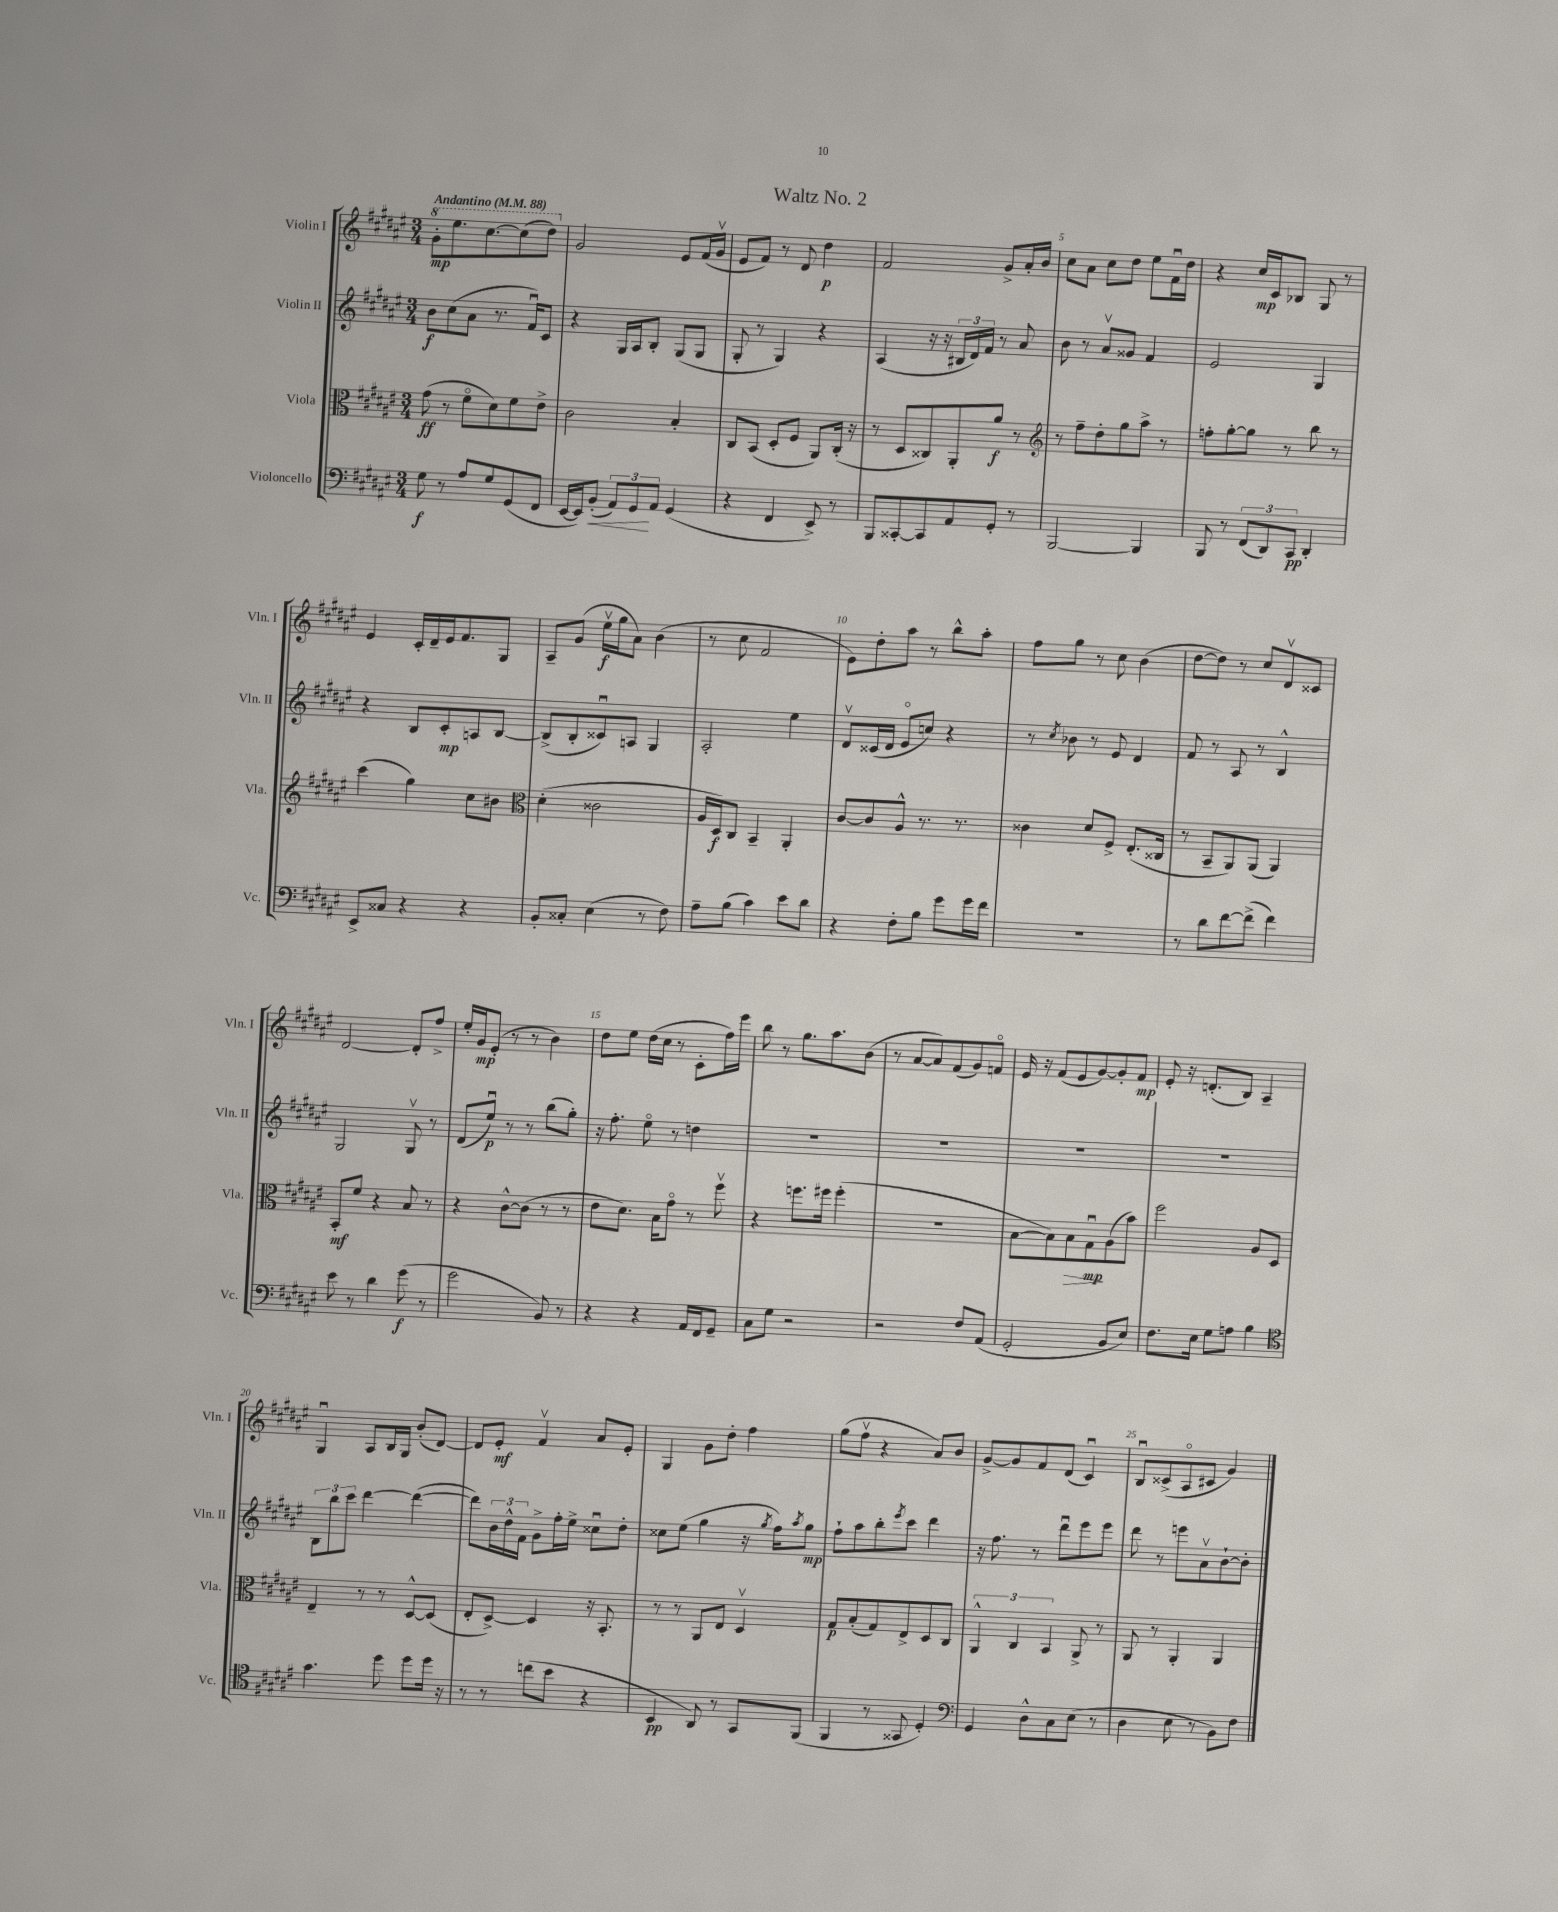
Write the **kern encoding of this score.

**kern	**dynam	**kern	**dynam	**kern	**dynam	**kern	**dynam
*part4	*part4	*part3	*part3	*part2	*part2	*part1	*part1
*staff4	*staff4	*staff3	*staff3	*staff2	*staff2	*staff1	*staff1
*I"Violoncello	*	*I"Viola	*	*I"Violin II	*	*I"Violin I	*
*I'Vc.	*	*I'Vla.	*	*I'Vln. II	*	*I'Vln. I	*
*clefF4	*	*clefC3	*	*clefG2	*	*clefG2	*
*k[f#c#g#d#a#e#]	*	*k[f#c#g#d#a#e#]	*	*k[f#c#g#d#a#e#]	*	*k[f#c#g#d#a#e#]	*
*M3/4	*	*M3/4	*	*M3/4	*	*M3/4	*
*MM88	*	*MM88	*	*MM88	*	*MM88	*
*	*	*	*	*	*	*8va	*
=1	=1	=1	=1	=1	=1	=1	=1
!	!	!	!	!	!	!LO:TX:a:B:t=Andantino	!
8G#\	f	(8g#\	ff	8b\L	f	8gg#'\L	mp
8r	.	8r	.	(8cc#\	.	8.eee#\	.
8A#/L	.	8f#\L	.	8a#\J	.	.	.
.	.	.	.	.	.	[8.ccc#\	.
8G#/	.	8d#\)	.	8.r	.	.	.
(8GG#/	.	8f#\	.	.	.	(8ccc#\]	.
.	.	.	.	16f#u/KL)	.	.	.
8FF#/J	.	8e#^\J	.	8c#/J	.	8ddd#\J)	.
=2	=2	=2	=2	=2	=2	=2	=2
*	*	*	*	*	*	*X8va	*
[16EE#/LL	.	2c#\	.	4r	.	2g#/	.
16EE#/J])	.	.	.	.	.	.	.
!	!LO:HP:b	!	!	!	!	!	!
(8BB'/J	<	.	.	.	.	.	.
12AA#/L)	.	.	.	16G#/LL	.	.	.
.	.	.	.	16A#/J	.	.	.
12GG#/	.	.	.	.	.	.	.
.	.	.	.	8B'/J	.	.	.
12AA#/J	[	.	.	.	.	.	.
(4GG#/	.	4B'/	.	(8G#/L	.	8e#/L	.
.	.	.	.	8G#/J	.	(16f#/L	.
.	.	.	.	.	.	16g#v/JJ	.
=3	=3	=3	=3	=3	=3	=3	=3
4r	.	8C#/L	.	8G#'/	.	8e#/L	.
.	.	(8BB/J	.	8r	.	8f#/J)	.
4FF#/	.	8D#'/L	.	4G#/)	.	8r	.
.	.	8F#/J	.	.	.	8d#/	.
8EE#^/)	.	8AA#/L)	.	4r	.	4dd#\	p
8r	.	(16C#'/Jk	.	.	.	.	.
.	.	16r	.	.	.	.	.
=4	=4	=4	=4	=4	=4	=4	=4
8BBB/L	.	8r	.	(4A#/	.	2f#/	.
[8CC##X'/	.	8D#/L	.	.	.	.	.
8CC##/]	.	8C##X/)	.	16r	.	.	.
.	.	.	.	16r	.	.	.
8AA#/	.	8AA#'/	.	24B#X/LL	.	.	.
.	.	.	.	24d#/)	.	.	.
.	.	.	.	24f#/JJ	.	.	.
8GG#'/J	.	8a#/J	f	8r	.	8g#^/L	.
8r	.	8r	.	8a#/	.	16a#'/L	.
.	.	.	.	.	.	16b/JJ	.
=5	=5	=5	=5	=5	=5	=5	=5
*	*	*clefG2	*	*	*	*	*
[2BBB/	.	8r	.	8b\	.	8cc#\L	.
.	.	8ff#~\L	.	8r	.	8a#\J	.
.	.	8dd#'\	.	8a#v/L	.	8cc#\L	.
.	.	8gg#\	.	8g##X/J	.	8dd#\J	.
4BBB/]	.	8aa#^\J	.	4f#/	.	8ee#\L	.
.	.	8r	.	.	.	16f#u\L	.
.	.	.	.	.	.	16dd#\JJ	.
=6	=6	=6	=6	=6	=6	=6	=6
8BBB/	.	8ffn'\L	.	2e#/	.	4r	.
8r	.	[8gg#'\	.	.	.	.	.
(12FF#/L	.	8gg#\J]	.	.	.	16cc#/LL	mp
.	.	.	.	.	.	16c#/J	.
12DD#/)	.	.	.	.	.	.	.
.	.	8r	.	.	.	8B-X/J	.
12CC#/J	pp	.	.	.	.	.	.
4DD#'/	.	8bb\	.	4G#/	.	8G#/	.
.	.	8r	.	.	.	8r	.
!!LO:LB:g=z
=7	=7	=7	=7	=7	=7	=7	=7
8EE#^/L	.	(4ccc#\	.	4r	.	4e#/	.
8C##X/J	.	.	.	.	.	.	.
4r	.	4gg#\)	.	8B/L	.	16c#'/LL	.
.	.	.	.	.	.	16d#~/	.
.	.	.	.	8c#'/	mp	16e#/J	.
.	.	.	.	.	.	8.f#/	.
4r	.	8cc#\L	.	8An/	.	.	.
.	.	8b#X\J	.	[8B/J	.	8G#/J	.
=8	=8	=8	=8	=8	=8	=8	=8
*	*	*clefC3	*	*	*	*	*
8BB'/L	.	(4d#'\	.	(8B^/L]	.	8A#~/L	.
8C##X'/J	.	.	.	8B'/	.	(8g#/J	.
(4E#\	.	2c##X\	.	8c##Xu/)	.	16ee#v\LL	f
.	.	.	.	.	.	16gg#\J	.
.	.	.	.	8An/J	.	8a#\J)	.
8r	.	.	.	4G#/	.	(4b\	.
8F#\)	.	.	.	.	.	.	.
=9	=9	=9	=9	=9	=9	=9	=9
8A#~\L	.	16A#/LL	.	2A#'/	.	8r	.
.	.	16D#/J)	f	.	.	.	.
(8B\J	.	8C#/J	.	.	.	8cc#\	.
4c#\)	.	4BB~/	.	.	.	2f#/	.
8e#\L	.	4AA#'/	.	4ee#\	.	.	.
8d#\J	.	.	.	.	.	.	.
=10	=10	=10	=10	=10	=10	=10	=10
4r	.	[8c#/L	.	8d#v/L	.	8e#\L)	.
.	.	8c#/]	.	(16c##X/L	.	8dd#'\	.
.	.	.	.	16d#/JJ	.	.	.
8F#'\L	.	8A#^^/J	.	8e#/L	.	8aa#\J	.
8B\J	.	8.r	.	8ccn/J)	.	8r	.
8g#\L	.	.	.	4r	.	8bb^^\L	.
.	.	8.r	.	.	.	.	.
16g#\L	.	.	.	.	.	8aa#'\J	.
16f#\JJ	.	.	.	.	.	.	.
=11	=11	=11	=11	=11	=11	=11	=11
2.r	.	4c##X\	.	8r	.	8ff#\L	.
.	.	.	.	8qcc#/	.	.	.
.	.	.	.	8b-X\	.	8gg#\J	.
.	.	8d#/L	.	8r	.	8r	.
.	.	8F#^/J	.	8e#/	.	8cc#\	.
.	.	(8.E#'/L	.	4d#/	.	(4b\	.
.	.	16C##X/Jk	.	.	.	.	.
=12	=12	=12	=12	=12	=12	=12	=12
8r	.	8r	.	8f#/	.	[8dd#\L	.
8d#\L	.	8BB~/L	.	8r	.	8dd#\J])	.
[8f#\	.	8AA#/)	.	8A#/	.	8r	.
(8f#^\J]	.	(8AA#/J	.	8r	.	8cc#/L	.
4f#\)	.	4AA#/)	.	4B^^/	.	8d#v/	.
.	.	.	.	.	.	8c##X/J	.
!!LO:LB:g=z
=13	=13	=13	=13	=13	=13	=13	=13
8e#\	.	8BB'/L	mf	2G#/	.	[2d#/	.
8r	.	8f#/J	.	.	.	.	.
4d#\	.	4r	.	.	.	.	.
(8g#\	f	8B/	.	8G#v/	.	8d#'/L]	.
8r	.	8r	.	8r	.	8ff#^/J	.
=14	=14	=14	=14	=14	=14	=14	=14
2g#\	.	4r	.	(8d#/L	.	16ee#'/LL	.
.	.	.	.	.	.	16g#/J	mp
.	.	.	.	8ee#u/J)	p	(8e#'/J	.
.	.	[8c#^^\L	.	8r	.	8r	.
.	.	(8c#\J]	.	8r	.	8r	.
8BB/)	.	8r	.	(8bb\L	.	4b\)	.
8r	.	8r	.	8gg#'\J)	.	.	.
=15	=15	=15	=15	=15	=15	=15	=15
4r	.	8e#\L	.	16r	.	8dd#\L	.
.	.	.	.	8.ff#'\	.	.	.
.	.	8.d#\J)	.	.	.	8ee#\J	.
4r	.	.	.	8ee#\	.	(16dd#\LL	.
.	.	16B\KL	.	.	.	16cc#\JJ	.
.	.	8g#\J	.	8r	.	8r	.
16AA#/LL	.	8r	.	4ddn\	.	8c#'\L	.
16FF#/J	.	.	.	.	.	.	.
8GG#~/J	.	8ff#v\	.	.	.	16ff#\L)	.
.	.	.	.	.	.	16eee#\JJ	.
=16	=16	=16	=16	=16	=16	=16	=16
8C#\L	.	4r	.	2.r	.	8bb\	.
8G#\J	.	.	.	.	.	8r	.
2r	.	8.ffn\L	.	.	.	8.gg#\L	.
.	.	16ff#X\Jk	.	.	.	8.aa#\	.
.	.	(4ff#'\	.	.	.	.	.
.	.	.	.	.	.	(8b\J	.
=17	=17	=17	=17	=17	=17	=17	=17
2r	.	2.r	.	2.r	.	8r	.
.	.	.	.	.	.	[8a#/L	.
.	.	.	.	.	.	8a#/])	.
.	.	.	.	.	.	(8f#/	.
8F#/L	.	.	.	.	.	8g#/)	.
(8AA#/J	.	.	.	.	.	8fn/J	.
=18	=18	=18	=18	=18	=18	=18	=18
2GG#'/	.	[8B\L	.	2.r	.	16e#/	.
.	.	.	.	.	.	16r	.
.	.	8B\])	.	.	.	(8f#/L	.
!	!	!	!LO:HP:b	!	!	!	!
.	.	8B\	>	.	.	8e#/	.
.	.	8G#u\	mp	.	.	[8g#/)	.
8BB/L	.	(8A#\	]	.	.	8g#'/]	.
8E#/J)	.	8b\J)	.	.	.	8f#/J	mp
=19	=19	=19	=19	=19	=19	=19	=19
8.F#\L	.	2ff#\	.	2.r	.	8e#'/	.
.	.	.	.	.	.	16r	.
16E#\Jk	.	.	.	.	.	(8.dn'/L	.
8G#\L	.	.	.	.	.	.	.
8An\J	.	.	.	.	.	8B/J)	.
4B\	.	8A#/L	.	.	.	4A#~/	.
.	.	8D#/J	.	.	.	.	.
!!LO:LB:g=z
=20	=20	=20	=20	=20	=20	=20	=20
*clefC4	*	*	*	*	*	*	*
4.g#\	.	4E#~/	.	12B\L	.	4G#u/	.
.	.	.	.	12bb\	.	.	.
.	.	.	.	12ccc#\J	.	.	.
.	.	8r	.	[4ddd#\	.	8A#/L	.
8dd#\	.	8r	.	.	.	16B/L	.
.	.	.	.	.	.	16G#/JJ	.
8dd#\L	.	[8D#^^/L	.	(4ddd#\_	.	(8b'/L	.
16dd#\Jk	.	(8D#/J]	.	.	.	[8d#/J)	.
16r	.	.	.	.	.	.	.
=21	=21	=21	=21	=21	=21	=21	=21
8r	.	8E#'/L	.	8ddd#\L])	.	8d#/L]	.
8r	.	[8D#^/J)	.	24b\L	.	8e#'/J	mf
.	.	.	.	24dd#^^\	.	.	.
.	.	.	.	24f#\JJ	.	.	.
(8ccn\L	.	4D#/]	.	8g#^\L	.	4f#v/	.
8b\J	.	.	.	16ff#'\L	.	.	.
.	.	.	.	16ee#^\JJ	.	.	.
4r	.	16r	.	8cc##Xu\L	.	8a#/L	.
.	.	8.BB'/	.	.	.	.	.
.	.	.	.	8dd#'\J	.	8e#'/J	.
=22	=22	=22	=22	=22	=22	=22	=22
4BB/	pp	8r	.	8cc##X\L	.	4G#/	.
.	.	8r	.	(8ee#\J	.	.	.
8AA#/)	.	8AA#/L	.	4gg#\	.	8g#\L	.
8r	.	8E#/J	.	.	.	8dd#'\J	.
8GG#/L	.	4D#v/	.	16r	.	4ff#\	.
.	.	.	.	8qgg#/	.	.	.
.	.	.	.	16ff#\KL)	.	.	.
.	.	.	.	8qaa#/	.	.	.
(8FF#/J	.	.	.	8gg#\J	mp	.	.
=23	=23	=23	=23	=23	=23	=23	=23
4FF#/	.	8G#/L	p	8ff#`\L	.	(8gg#\L	.
.	.	(8B'/	.	8aa#\	.	8ff#v\J	.
8r	.	8G#/)	.	8bb'\	.	4r	.
.	.	.	.	8qeee#/	.	.	.
8GG##X/	.	8E#^/	.	8ccc#\J	.	.	.
4D#'/)	.	8D#/	.	4ddd#\	.	8a#/L)	.
.	.	8C#/J	.	.	.	8b/J	.
=24	=24	=24	=24	=24	=24	=24	=24
*clefF4	*	*	*	*	*	*	*
4GG#/	.	6AA#^^/	.	16r	.	[8g#^/L	.
.	.	.	.	8.ff#\	.	.	.
.	.	.	.	.	.	8g#/]	.
.	.	6C#/	.	.	.	.	.
8D#^^\L	.	.	.	8r	.	8f#/	.
.	.	6BB/	.	.	.	.	.
8C#\	.	.	.	8ddd#u\L	.	(8d#/J	.
(8E#\J	.	8AA#^/	.	8eee#\	.	4c#u/)	.
8r	.	8r	.	8eee#\J	.	.	.
=25	=25	=25	=25	=25	=25	=25	=25
4D#\	.	8AA#/	.	8ddd#\	.	8Bu/L	.
.	.	8r	.	8r	.	(8c##X^/	.
8E#\	.	4AA#'/	.	8eeen\L	.	8A#/	.
8r	.	.	.	8a#v\	.	8c#X/J	.
8BB\L)	.	4AA#/	.	[8b`\	.	4g#/)	.
8F#\J	.	.	.	8b'\J]	.	.	.
==	==	==	==	==	==	==	==
*-	*-	*-	*-	*-	*-	*-	*-
